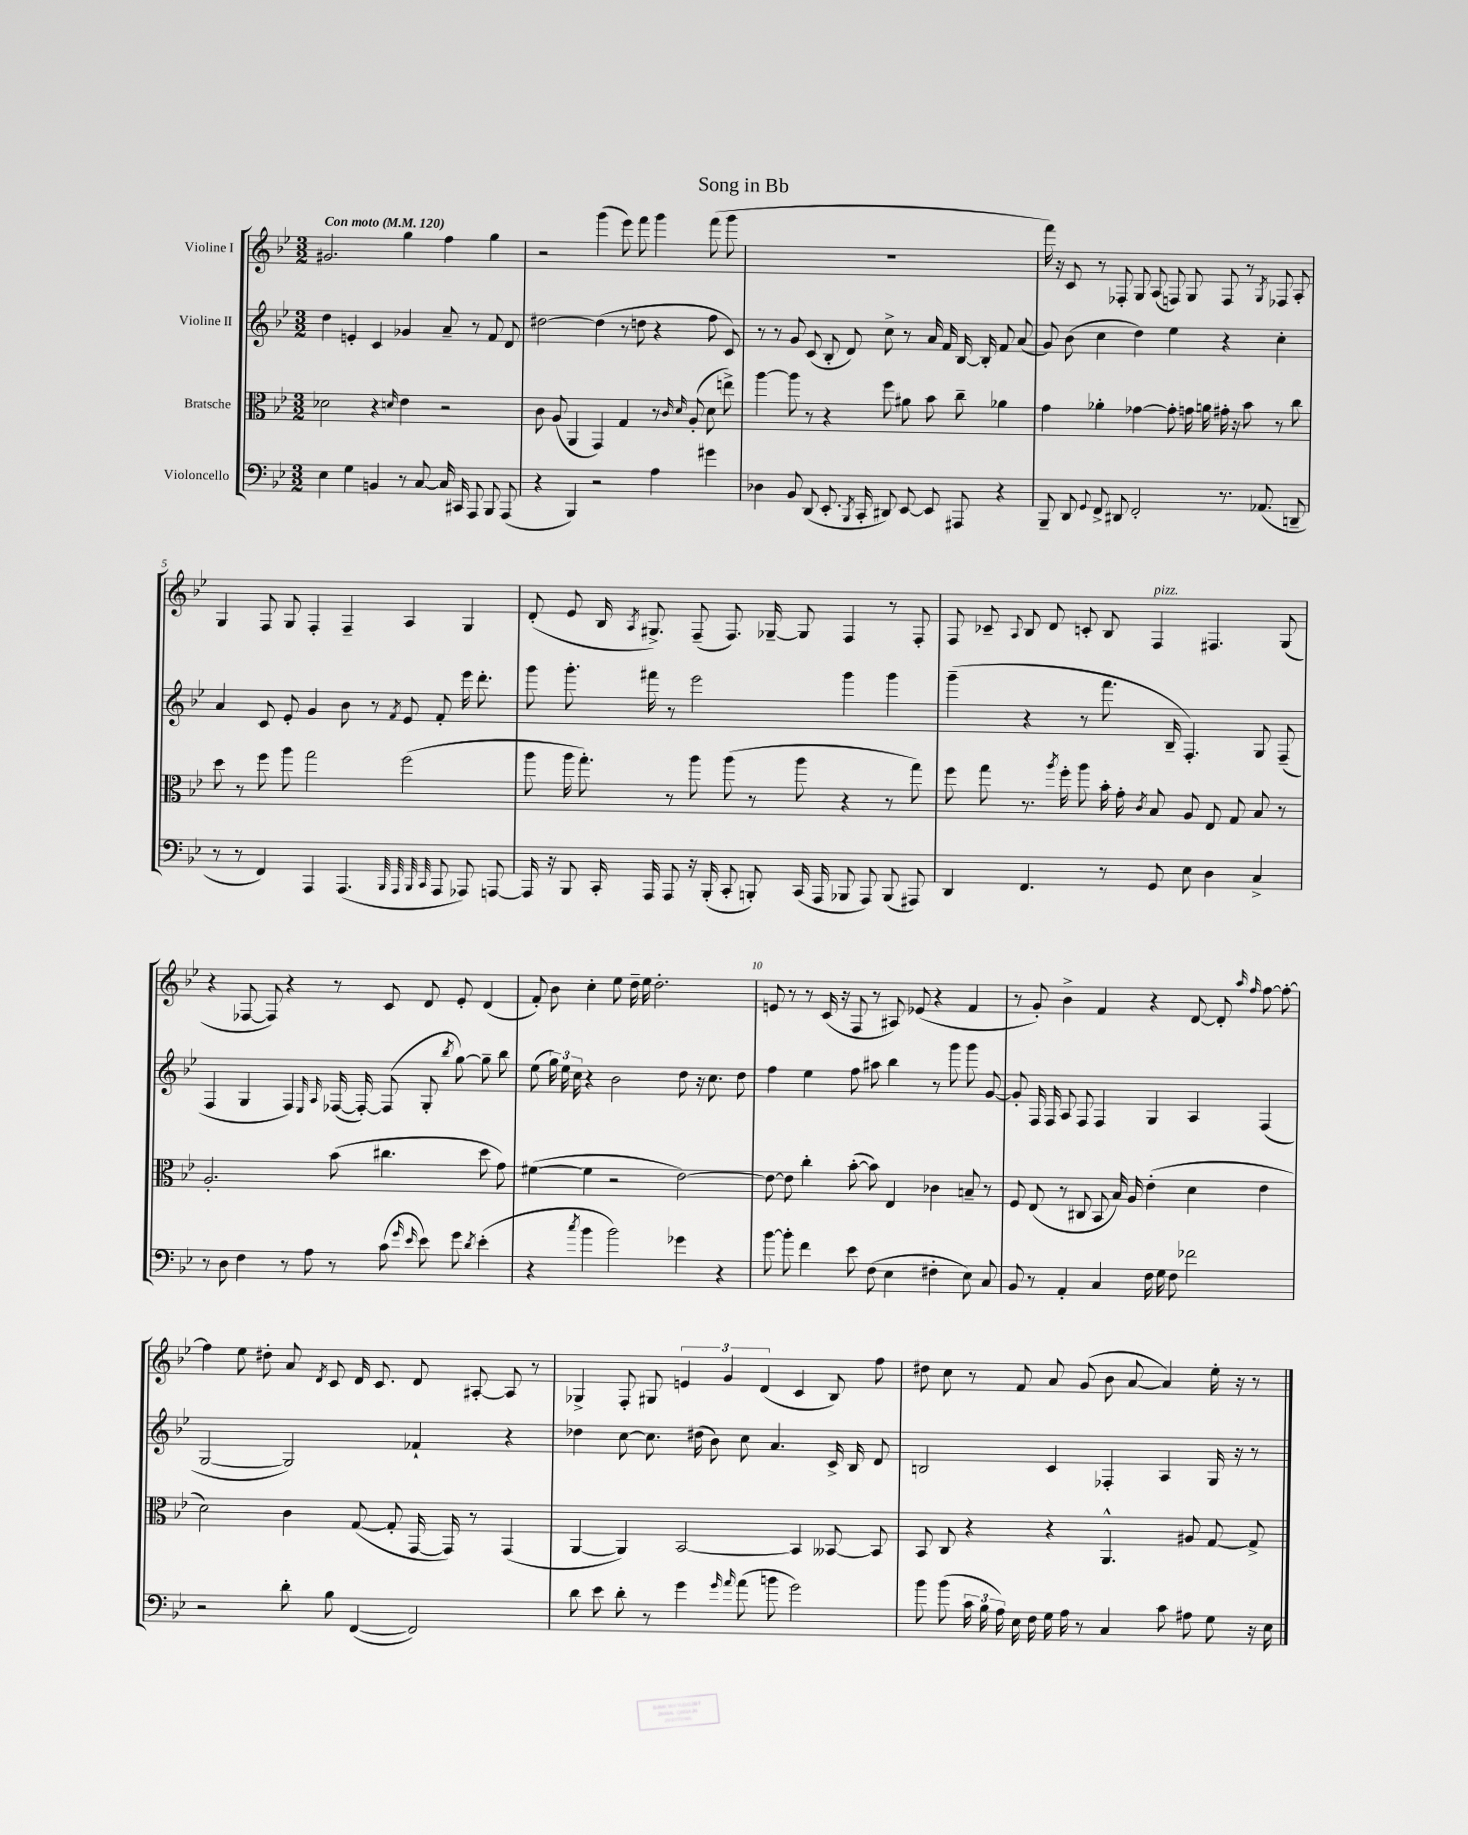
\header { title = "Song in Bb" }
<<
\new StaffGroup <<
\new Staff = "s0" \with { instrumentName = "Violine I" } {
    \clef treble \key bes \major \numericTimeSignature \time 3/2 \tempo "Con moto" 4 = 120
    \autoBeamOff gis'2. g''4 f''4 g''4 |
    r2 g'''4( ees'''8) f'''8 g'''4 f'''8( g'''8 |
    R1. |
    f'''16) r16 c'8 r8 fes8-. g8 a8( f8) g8 f8 r8 \acciaccatura { g8 } fes8 a8-. |
    g4 f8 g8 f4-. f4-- a4 g4 |
    d'8-.( ees'8 bes16 \acciaccatura { a8 } gis8.->) f8--( f8.) ges16~-- ges8 f4 r8 f8-. |
    f8 ces'8-- \appoggiatura { a8 } bes8 d'8 c'8-. bes8 f4^\markup { \italic "pizz." } fis4. g8( |
    r4 fes8~ fes8) r4 r8 c'8 d'8 ees'8-. d'4( |
    f'8-.) bes'8 c''4-. ees''8 d''16-- ees''16 d''2.-. |
    e'8 r8 r8 c'16( r16 f8 r8 ais8) ees'8( r4 f'4 |
    r8 g'8-.) bes'4-> f'4 r4 d'8~ d'8-. \grace { a''16 f''16 } f''8~ f''8~-. |
    f''4 ees''8 dis''8-. a'8 \acciaccatura { d'8 } c'8 d'16 c'8. d'8 ais8~-. ais8 r8 |
    ges4-> f8-. gis8 \tuplet 3/2 { e'4 g'4 d'4( } c'4 bes8) f''8 |
    dis''8 c''8 r8 f'8 a'8 g'8( bes'8 a'8~ a'4) ees''16-. r16 r8 \bar "|." |
}
\new Staff = "s1" \with { instrumentName = "Violine II" } {
    \clef treble \key bes \major \numericTimeSignature \time 3/2
    \autoBeamOff d''4 e'4-. c'4 ges'4 a'8-- r8 f'8 d'8 |
    dis''2~ dis''4( r8 d''8 r4 f''8 c'8) |
    r8 r8 g'8 c'8( bes8-. d'8) c''8-> r8 a'16 f'16 bes16~ bes16-. f'8 a'8( |
    g'8) bes'8( c''4 d''4) ees''4 r4 c''4-. |
    a'4 c'8 ees'8-. g'4 bes'8 r8 \acciaccatura { f'8 } ees'8 f'8-. ees'''16 d'''8.-. |
    g'''8 g'''8.-. fis'''16 r8 ees'''2 g'''4 g'''4 |
    g'''4--( r4 r8 f'''8. bes16-- f4.-.) g8 f8--( |
    f4 g4 f4) \grace { ees16 a16 } fes16~( fes16~-.) fes8( g8-. \acciaccatura { bes''8 } g''8~) g''8-- bes''8 |
    ees''8( \tuplet 3/2 { g''16) ees''16 c''16 } r4 bes'2 d''8 r16 c''8. d''8 |
    f''4 ees''4 f''8 ais''8 bes''4 r8 g'''8 g'''8 g'8~ |
    g'8-. f16 f16 a8 f8 f4 g4 a4 f4( |
    g2~ g2) fes'4-! r4 |
    des''4 c''8~ c''8. dis''16( bes'8) c''8 a'4. c'16-> bes16 d'8 |
    b2 c'4 fes4-. a4 g16 r16 r8 \bar "|." |
}
\new Staff = "s2" \with { instrumentName = "Bratsche" } {
    \clef alto \key bes \major \numericTimeSignature \time 3/2
    \autoBeamOff des'2 r4 \grace { d'16 } ees'4 r2 |
    c'8 a8( a,4 g,4) g4 r8 \grace { c'16 d'16 } a8-.( d'8 e''8->) |
    a''4~ a''8 r8 r4 f''8 ais'8 bes'8 c''8-- aes'4 |
    g'4 aes'4-. ges'4~ ges'8-. g'16 a'16 gis'16-. r16 bes'8 r8 c''8 |
    d''8 r8 f''8 a''8 g''2 f''2( |
    a''8 a''16 g''8.-.) r8 a''8 a''8( r8 a''8 r4 r8 g''8) |
    f''8 g''8 r8. \acciaccatura { a''8 } f''16-. a''8 bes'16-. g'16-. \acciaccatura { c'8 } bes8 a8 ees8 g8 bes8 r8 |
    a2.-. bes'8( cis''4. d''8 g'8) |
    fis'4~( fis'4 r2 ees'2~) |
    ees'8~ ees'8 c''4-. bes'8~-.( bes'8) ees4 ces'4 b8-- r8 |
    f8 ees8( r8 cis8 bes,8 bes16) a16 ees'4-.( d'4 ees'4 |
    d'2) c'4 g8~( g8-. g,16~ g,16) r8 g,4( |
    a,4~ a,4) bes,2~ bes,4 beses,8~ beses,8 |
    bes,8 c8 r4 r4 a,4.-^ ais8 g8~ g8-> \bar "|." |
}
\new Staff = "s3" \with { instrumentName = "Violoncello" } {
    \clef bass \key bes \major \numericTimeSignature \time 3/2
    \autoBeamOff ees4 g4 b,4 r8 c8~ c16 cis,16 a,,8 bes,,8 a,,8( |
    r4 bes,,4) r2 a4 gis'4 |
    des4 bes,8 d,8( ees,8.-. \acciaccatura { bes,,8 } c,16-. dis,8) ees,8~ ees,8 ais,,8 r4 |
    bes,,8-- d,8 \appoggiatura { g,8 } f,8-> dis,8 f,2-. r8. aes,8.( d,8-- |
    r8 r8 f,4) a,,4 a,,4.( \grace { bes,,32 a,,32 bes,,32 c,32 } a,,8 aes,,8) a,,8~ |
    a,,16 r16 bes,,8 c,16-. a,,16 a,,8 r16 bes,,16-.( c,8-. b,,8-.) c,16( a,,16 bes,,8 a,,8) bes,,8( ais,,8) |
    d,4 f,4. r8 g,8 ees8 d4 c4-> |
    r8 d8 f4 r8 a8 r8 c'8( \grace { g'16 ees'16 } ees'8) g'8 \acciaccatura { d'8 } ees'4-.( |
    r4 \acciaccatura { c''8 } bes'4 bes'2) ges'4 r4 |
    bes'8~ bes'8-. f'4 ees'8 f8( ees4 fis4-. ees8) c8 |
    bes,8 r8 a,4-. c4 f16 g16 f8 fes'2 |
    r2 d'8-. bes8 f,4~( f,2) |
    d'8 ees'8 d'8-. r8 g'4 \grace { g'16 a'16 } a'8( b'8 g'2) |
    bes'8 bes'8( \tuplet 3/2 { c'16 bes16 a16) } ees16 f16 g16 a16 r8 c4 c'8 ais8 g8 r16 ees16 \bar "|." |
}
>>
>>
\layout { \context { \Score \override BarNumber.break-visibility = ##(#f #t #t) barNumberVisibility = #(every-nth-bar-number-visible 5) } }
